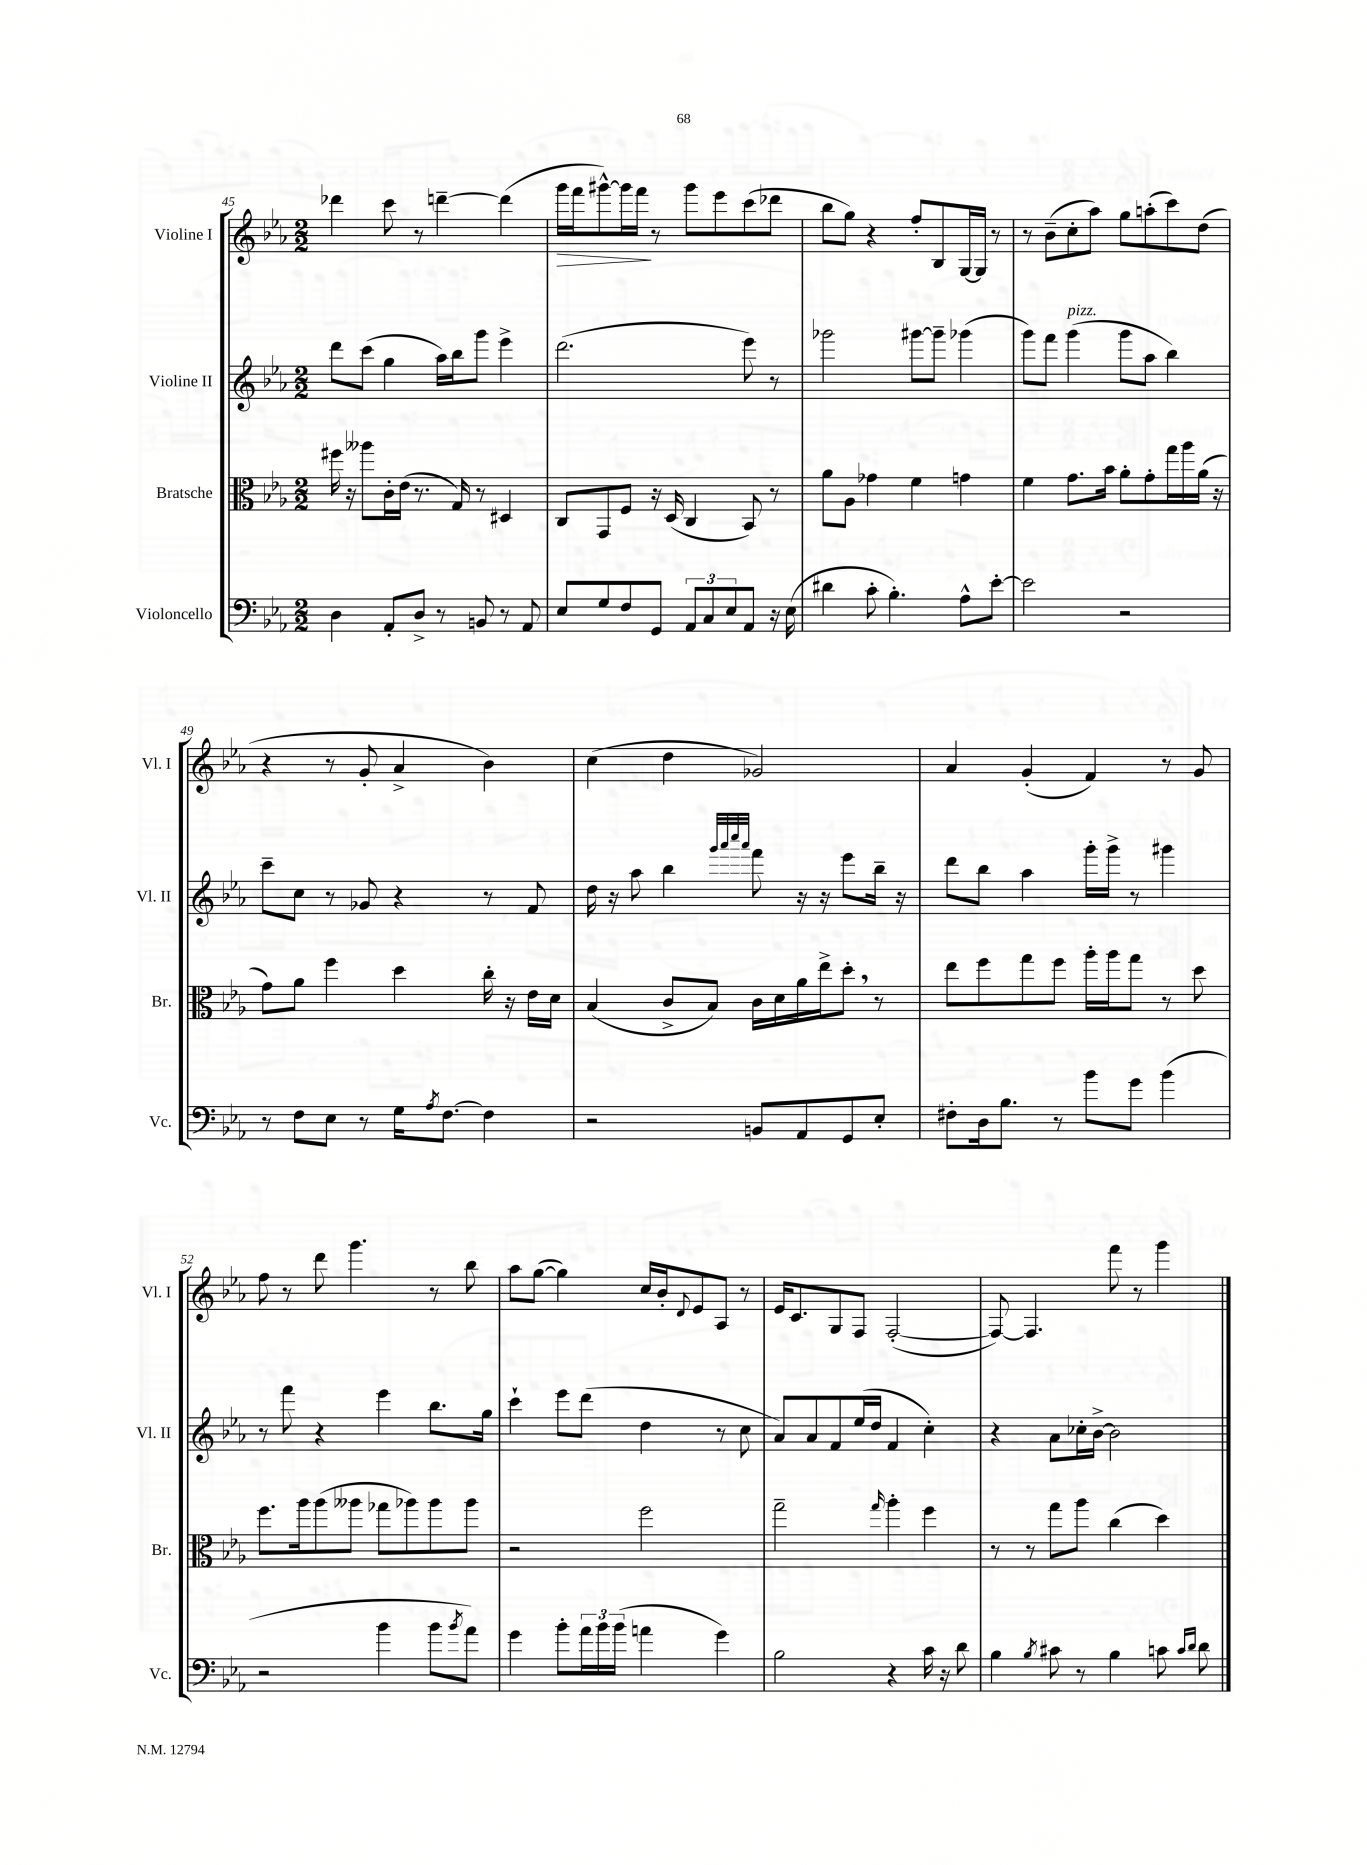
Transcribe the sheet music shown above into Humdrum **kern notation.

**kern	**kern	**kern	**kern	**dynam
*part4	*part3	*part2	*part1	*part1
*staff4	*staff3	*staff2	*staff1	*staff1
*I"Violoncello	*I"Bratsche	*I"Violine II	*I"Violine I	*
*I'Vc.	*I'Br.	*I'Vl. II	*I'Vl. I	*
*clefF4	*clefC3	*clefG2	*clefG2	*
*k[b-e-a-]	*k[b-e-a-]	*k[b-e-a-]	*k[b-e-a-]	*
*M2/2	*M2/2	*M2/2	*M2/2	*
=45	=45	=45	=45	=45
4D\	16ff#X\	8ddd\L	4ddd-X\	.
.	16r	.	.	.
.	8aa--X\L	(8ccc\J	.	.
8AA-'/L	16c'\L	4gg\	8ccc\	.
.	(16e-\JJ	.	.	.
8D^/J	8.r	.	8r	.
8r	.	16aa-\LL)	[4dddn~\	.
.	16G/)	16bb-\J	.	.
8BBn/	8r	8ggg\J	.	.
8r	4D#X/	4eee-^\	(4ddd\]	.
8AA-/	.	.	.	.
=46	=46	=46	=46	=46
!	!	!	!	!LO:HP:b
8E-/L	8C/L	(2.ddd\	16ggg\LL	>
.	.	.	16fff\J	.
8G/	8GG/	.	[8ggg#X^^\)	.
8F/	8F/J	.	16ggg#\L]	.
.	.	.	16fff\JJ	.
8GG/J	16r	.	8r	]
.	(16D/	.	.	.
12AA-/L	4C/	.	8ggg#\L	.
12C/	.	.	.	.
.	.	.	8eee-\	.
12E-/	.	.	.	.
8AA-/J	8BB-/)	8eee-\)	(8ccc\	.
16r	8r	8r	8ddd-X\J	.
(16E-\	.	.	.	.
=47	=47	=47	=47	=47
4d#X\	8a-\L	2ggg-X\	8bb-\L	.
.	8A-\J	.	8gg\J)	.
8c'\	4g-X\	.	4r	.
4.B-'\)	.	.	.	.
.	4f\	[8ggg#X\L	8ff'/L	.
.	.	8ggg#~\J]	8B-/	.
8A-^^\L	4gn\	(4ggg-X\	[16G/L	.
.	.	.	16G/JJ]	.
[8e-'\J	.	.	8r	.
=48	=48	=48	=48	=48
2e-\]	4f\	8ggg\L)	8r	.
.	.	8fff\J	(8b-~\L	.
!	!	!LO:TX:a:i:t=pizz.	!	!
.	8.g\L	(4ggg\	8cc'\	.
.	.	.	8aa-\J)	.
.	16b-\Jk	.	.	.
2r	8a-'\L	8ggg\L	8gg\L	.
.	8g'\	8aa-\J	(8aan'\	.
.	16gg\L	4bb-\)	8ccc\)	.
.	16aa-\	.	.	.
.	(16a-\JJ	.	(8dd\J	.
.	16r	.	.	.
!!LO:LB:g=z
=49	=49	=49	=49	=49
8r	8g\L)	8ccc~\L	4r	.
8F\L	8a-\J	8cc\J	.	.
8E-\J	4ff\	8r	8r	.
8r	.	8g-X/	8g'/	.
16G\KL	4dd\	4r	4a-^/	.
8qA-/	.	.	.	.
[8.F\J	.	.	.	.
4F\]	16cc'\	8r	4b-\)	.
.	16r	.	.	.
.	16e-\LL	8f/	.	.
.	16d\JJ	.	.	.
=50	=50	=50	=50	=50
2r	(4B-/	16dd\	(4cc\	.
.	.	16r	.	.
.	.	8aa-\	.	.
.	8c^/L	4bb-\	4dd\	.
.	8B-/J)	.	.	.
.	.	32qqggg/LLL	.	.
.	.	32qqaaa-/	.	.
.	.	32qqcccc/	.	.
.	.	32qqaaa-/JJJ	.	.
8BBn/L	16c\LL	8fff\	2g-X/)	.
.	16d\	.	.	.
8AA-/	16a-\	16r	.	.
.	16ee-^\J	16r	.	.
8GG/	8dd',\J	8eee-\L	.	.
8E-'/J	8r	16bb-~\Jk	.	.
.	.	16r	.	.
=51	=51	=51	=51	=51
8F#X'\L	8ee-\L	8ddd\L	4a-/	.
16D\k	8ff\	8bb-\J	.	.
8.B-\J	.	.	.	.
.	8gg\	4aa-\	(4g'/	.
8r	8ff\J	.	.	.
8b-\L	16aa-'\LL	16ggg'\LL	4f/)	.
.	16aa-\J	16ggg^\JJ	.	.
8g\J	8gg\J	8r	.	.
(4b-\	8r	4ggg#X\	8r	.
.	8dd\	.	8g/	.
!!LO:LB:g=z
=52	=52	=52	=52	=52
2r	8.ff\L	8r	8ff\	.
.	.	8fff\	8r	.
.	16aa-\k	.	.	.
.	(8aa-\	4r	8ddd\	.
.	8aa--X\J	.	4.ggg\	.
4b-\	8gg-X\L	4eee-\	.	.
.	8aa-X\)	.	.	.
8b-\L	8aa-\	8.bb-\L	8r	.
8qb-/	.	.	.	.
8a-\J)	8aa-\J	.	8bb-\	.
.	.	16gg\Jk	.	.
=53	=53	=53	=53	=53
4g\	2r	4ccc`\	8aa-\L	.
.	.	.	([8gg\J	.
8b-'\L	.	8eee-\L	4gg\])	.
24a-\L	.	(8ddd\J	.	.
24b-\	.	.	.	.
(24b-\JJ	.	.	.	.
4an\	2ff\	4dd\	16cc/LL	.
.	.	.	16b-'/J	.
.	.	.	8qqd/	.
.	.	.	8e-/	.
4g\)	.	8r	8A-/J	.
.	.	8cc\	8r	.
=54	=54	=54	=54	=54
2B-\	2gg~\	8a-/L)	16e-/KL	.
.	.	.	8.c/	.
.	.	8a-/	.	.
.	.	8f/	8G/	.
.	.	(16ee-/L	8F/J	.
.	.	16dd/JJ	.	.
.	16qqgg/	.	.	.
4r	4aa-'\	4f/	([2F'/	.
16c\	4ff\	4cc'\)	.	.
16r	.	.	.	.
8d\	.	.	.	.
=55	=55	=55	=55	=55
4B-\	8r	4r	8F/_)	.
.	8r	.	4.F/]	.
8qB-/	.	.	.	.
8c#X\	8gg\L	8a-\L	.	.
8r	8aa-\J	16cc-X'\L	.	.
.	.	[16b-^\JJ	.	.
4B-\	(4cc\	2b-\]	8fff\	.
.	.	.	8r	.
8cn\	4dd\)	.	4ggg\	.
16qqc/LL	.	.	.	.
16qqd/JJ	.	.	.	.
8d\	.	.	.	.
==	==	==	==	==
*-	*-	*-	*-	*-
